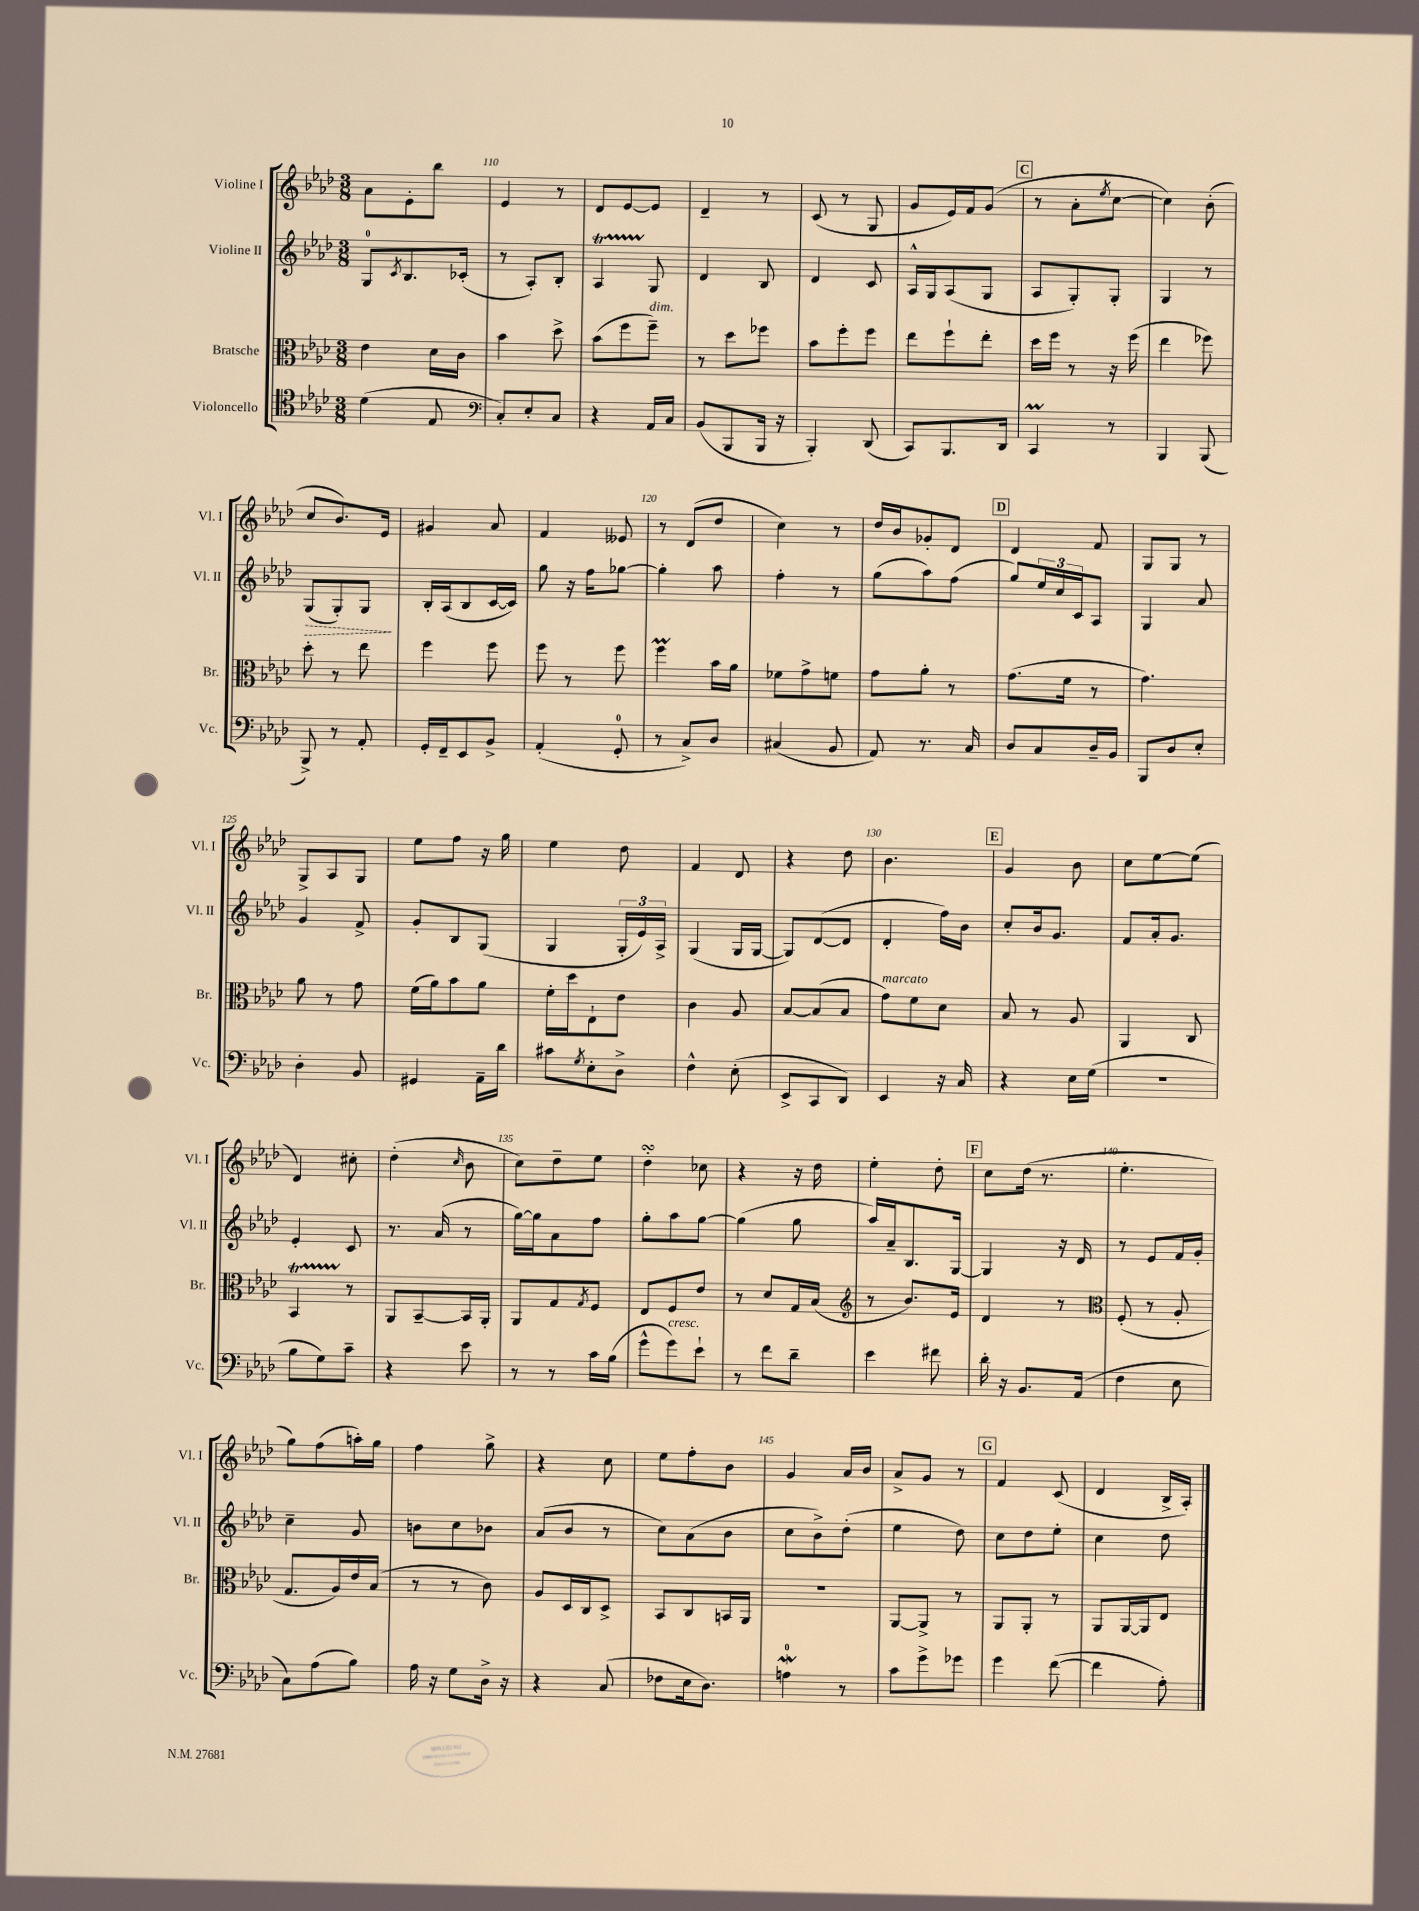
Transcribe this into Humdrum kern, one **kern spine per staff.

**kern	**kern	**kern	**kern
*staff4	*staff3	*staff2	*staff1
*clefC4	*clefC3	*clefG2	*clefG2
*k[b-e-a-d-]	*k[b-e-a-d-]	*k[b-e-a-d-]	*k[b-e-a-d-]
*M3/8	*M3/8	*M3/8	*M3/8
(4d-	4e-	8G	8a-
.	.	8qc	.
.	.	8.B-	8e-'
8E-	16d-	.	8bb-
.	16c	(16c-'	.
=	=	=	=
*clefF4	*	*	*
8C')	4b-	8r	4e-
8E-'	.	8A-')	.
8C	8dd-^	8B-'	8r
=	=	=	=
4r	(8b-	4A-	8d-
.	8ff	.	[8e-
16AA-	8ff~)	8G	8e-]
16C	.	.	.
=	=	=	=
(8BB-	8r	4d-	4d-~
8BBB-	8dd-	.	.
16BBB-	8ff-	8B-	8r
16r	.	.	.
=	=	=	=
4BBB-')	8b-	4d-	(8c
.	8ff'	.	8r
(8DD-	8ff	8c	8G
=	=	=	=
8CC)	8ee-	16A-^^	8g
.	.	16G	.
8.BBB-	8ff`	(8A-	16e-)
.	.	.	16f
.	8ee-'	8G	(8g
16DD-	.	.	.
=	=	=	=
4CC	16dd-	8A-	8r
.	16ff	.	.
.	8r	8G')	8a-'
.	.	.	8qee-
8r	16r	8G'	[8cc
.	(16ff	.	.
=	=	=	=
4BBB-	4ee-	4G	4cc])
(8BBB-	8ff-)	8r	(8b-'
=	=	=	=
8BBB-^)	8dd-'	(8G	8cc
8r	8r	8G')	8.b-)
8AA-'	8ee-	8G	.
.	.	.	16e-
=	=	=	=
16GG'	4ff	16B-'	4g#
16FF~	.	(16A-	.
8EE-	.	8B-	.
8BB-^	8ff	[16c	8a-
.	.	16c])	.
=	=	=	=
(4AA-'	8ff	8gg	4f
.	8r	16r	.
.	.	16ff	.
8GG'	8ff	[8gg-	8e--
=	=	=	=
8r	4ff	4gg-']	8r
8C^)	.	.	(8d-
8D-	16b-	8aa-	8dd-
.	16a-	.	.
=	=	=	=
(4C#	8f-	4ff'	4cc)
.	8g^	.	.
8BB-	8f	8r	8r
=	=	=	=
8AA-)	8g	(8gg	16dd-
.	.	.	16b-
8.r	8a-'	8aa-)	8g-'
.	8r	(8ff	8d-
16C	.	.	.
=	=	=	=
8D-	(8.g	8gg)	4d-
8C	.	24ee-	.
.	.	24cc	.
.	16f	.	.
.	.	24c	.
16D-~	8r	8A-	8f
16BB-	.	.	.
=	=	=	=
8BBB-	4.g)	4G	8G
8D-	.	.	8G
8E-'	.	8a-	8r
=	=	=	=
4D-'	8a-	4g	8G^
.	8r	.	8A-
8BB-	8g	8f^	8G
=	=	=	=
4GG#	(16f	8g'	8ee-
.	16a-)	.	.
.	8b-	8B-	8ff
16AA-~	8a-	(8G	16r
16d-	.	.	16gg
=	=	=	=
8c#	16f'	4G	4ee-
.	16dd-	.	.
8qG	.	.	.
8E-'	8E-`	.	.
8D-^	8e-	24G'	8dd-
.	.	24e-)	.
.	.	24A-^	.
=	=	=	=
4F^^	4c	(4G	4f
(8E-'	8A-	16G	8d-
.	.	[16G	.
=	=	=	=
8EE-^	[8B-	8G])	4r
8CC	(8B-]	([8d-	.
8DD-)	8B-	8d-]	8dd-
=	=	=	=
4EE-	8g)	4d-'	4.b-
.	8f	.	.
16r	8d-	16ff)	.
16C	.	16b-	.
=	=	=	=
4r	8B-	8cc'	4g
.	8r	16b-	.
.	.	8.g	.
16E-	8A-	.	8b-
(16G	.	.	.
=	=	=	=
4.r	4AA-	8f	8cc
.	.	16a-'	[8ee-
.	.	8.g	.
.	8C	.	(8ee-]
=	=	=	=
8B-	4BB-	4e-'	4d-)
8G)	.	.	.
8c~	8r	8c	8cc#'
=	=	=	=
4r	8AA-	8.r	(4dd-'
.	[8BB-~	.	.
.	.	(16a-	.
.	.	.	16qqcc
8e-	16BB-]	8r	8b-
.	16AA-'	.	.
=	=	=	=
8r	8AA-	[16gg)	8cc)
.	.	16gg]	.
8r	8G	8a-	8dd-~
.	8qG	.	.
16c	8F	8ff	8ee-
(16B-	.	.	.
=	=	=	=
8g^^	8E-	8gg'	4dd-'
8g)	8F	8aa-	.
8e-`	8e-	[8gg	8cc-
=	=	=	=
8r	8r	(4gg]	4r
8f	8d-	.	.
8d-~	16G	8gg	16r
.	(16B-	.	16dd-
=	=	=	=
*	*clefG2	*	*
4e-	8r	16aa-)	4ee-'
.	.	16a-~	.
.	8.b-)	8.B-	.
8f#	.	.	8dd-'
.	16e-	[16G	.
=	=	=	=
16d-'	4d-	4G]	8cc
16r	.	.	.
8.BB-	.	.	(16dd-
.	.	.	8.r
.	8r	16r	.
(16AA-	.	16d-	.
=	=	=	=
*	*clefC3	*	*
4F	(8F'	8r	4.ee-'
.	8r	8e-	.
8E-	8A-'	16f	.
.	.	16g'	.
=	=	=	=
8C)	8.G	4cc~	8gg)
(8A-	.	.	(8ff
.	16A-)	.	.
8B-)	16e-	8g	16aa')
.	(16B-	.	16gg
=	=	=	=
16A-	8r	8b	4ff
16r	.	.	.
8G	8r	8cc	.
16D-^	8c)	8b-	8gg^
16r	.	.	.
=	=	=	=
4r	8A-	(8a-	4r
.	16D-	8b-	.
.	16C	.	.
(8C	8D-^	8r	8cc
=	=	=	=
8F-	8BB-	8cc)	8ee-
16E-	8C	(8a-	8ff'
8.D-)	.	.	.
.	16BB	8b-	8b-
.	16AA-	.	.
=	=	=	=
4A	4.r	8cc	4g
.	.	8b-^)	.
8r	.	(8dd-'	16a-
.	.	.	16b-
=	=	=	=
8c	[8AA-	4ee-	8a-^
8g^	8AA-^]	.	8g
8g-	8r	8dd-)	8r
=	=	=	=
4g	8AA-	8cc	4f
.	8AA-'	8dd-	.
([8f	8r	8ee-'	(8c
=	=	=	=
4f]	8AA-	4cc	4d-
.	[16AA-	.	.
.	16AA-]	.	.
8A-')	8E-	8dd-	16B-^
.	.	.	16A-')
==	==	==	==
*-	*-	*-	*-
